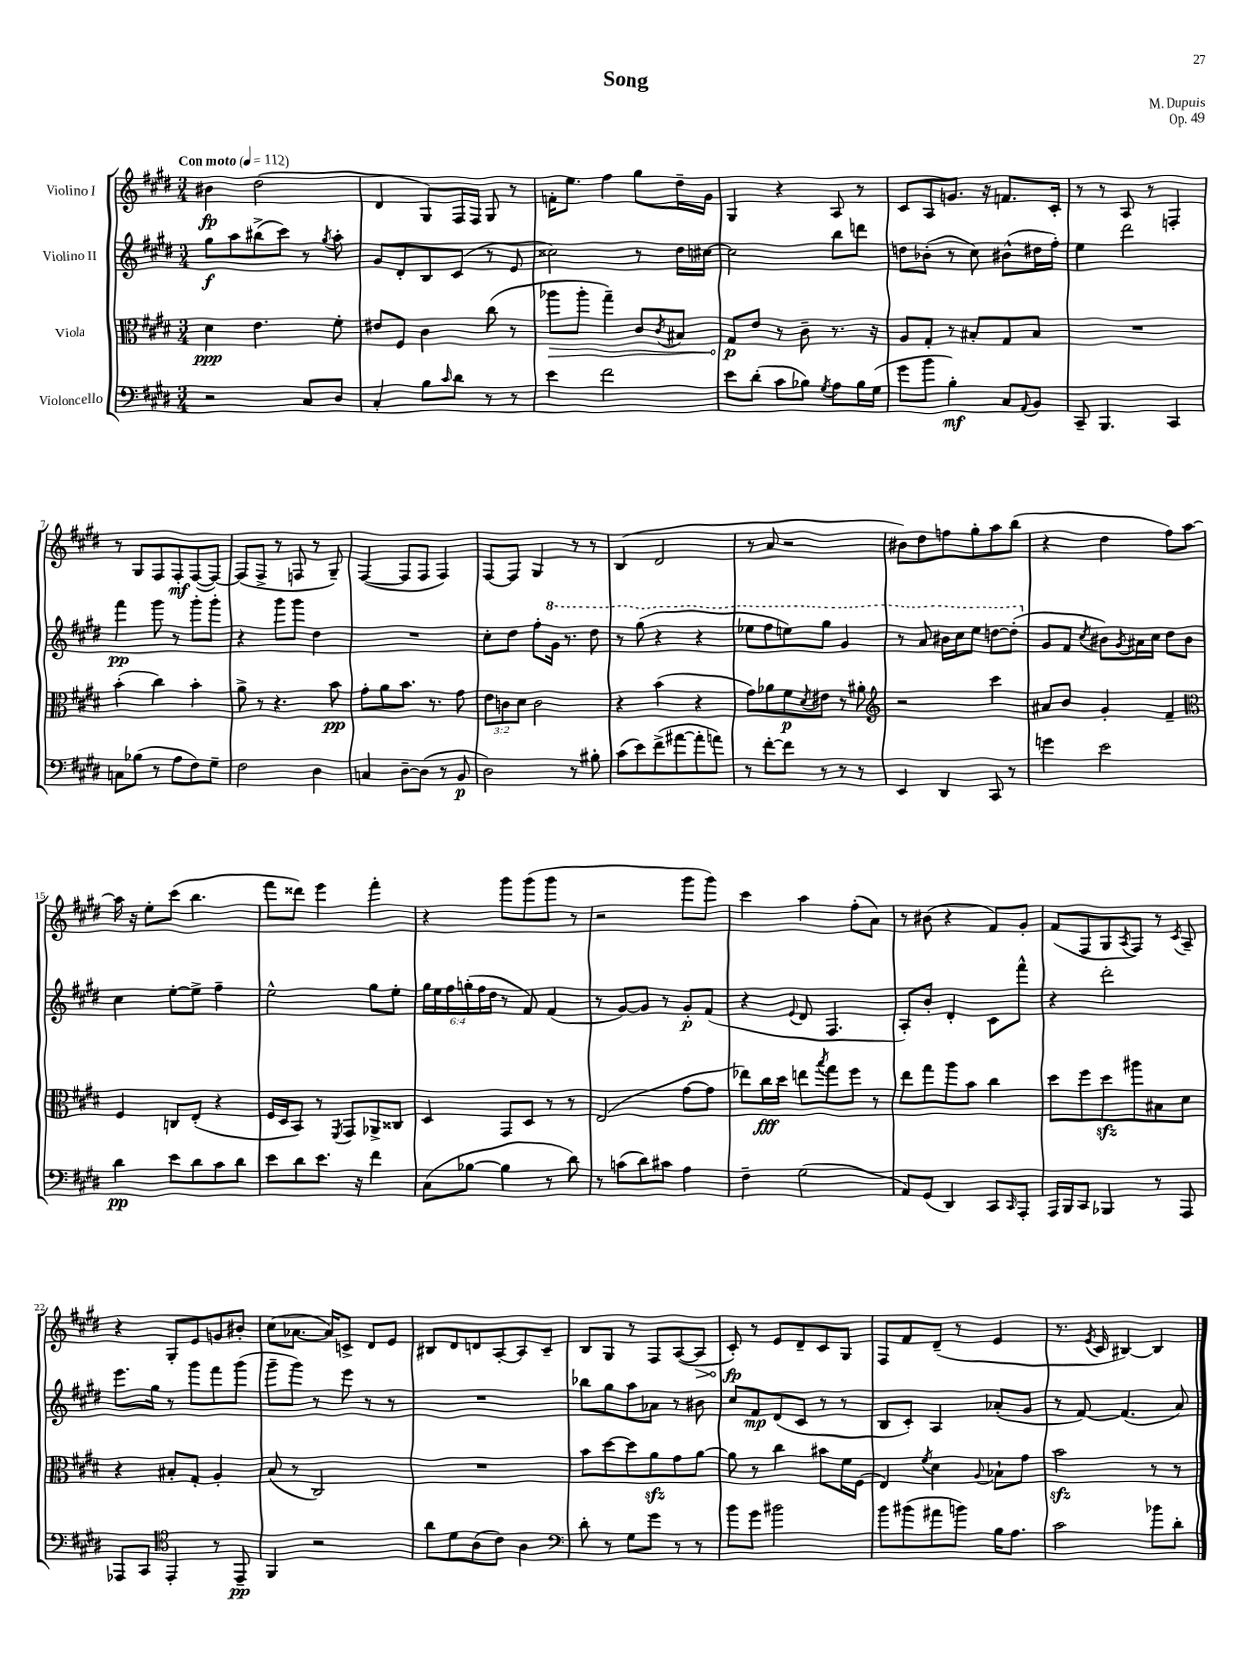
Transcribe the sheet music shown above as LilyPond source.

\header { title = "Song" composer = "M. Dupuis" opus = "Op. 49" }
<<
\new StaffGroup <<
\new Staff = "s0" \with { instrumentName = "Violino I" } {
    \clef treble \key e \major \numericTimeSignature \time 3/4 \tempo "Con moto" 4 = 112
    bis'4\fp dis''2( |
    dis'4 gis8) fis16 fis16 gis8 r8 |
    f'16-. e''8. fis''4 gis''8 dis''16-- gis'16 |
    gis4 r4 a8 r8 |
    cis'8 a8 g'8. r16 f'8. cis'16-. |
    r8 r8 a8 r8 f4-. |
    r8 gis8 fis8 fis8-.\mf fis8~( fis8~) |
    fis8( fis8-> r8 f8 r8 gis8--) |
    fis4~( fis8 fis8 fis4) |
    fis8~ fis8 gis4 r8 r8 |
    b4( dis'2 |
    r8 a'8 r2 |
    bis'8) dis''8 f''8 gis''8-. a''8 b''8( |
    r4 dis''4 fis''8) a''8~ |
    a''16 r16 e''8-. cis'''8( b''4. |
    fis'''8 disis'''8) e'''4 fis'''4-. |
    r4 gis'''8 gis'''8( gis'''8 r8 |
    r2 gis'''8 gis'''8) |
    cis'''4 a''4 fis''8-.( a'8) |
    r8 bis'8( r4 fis'8) gis'8-. |
    fis'8( fis8 gis8 \acciaccatura { a8 } fis8) r8 \acciaccatura { cis'8 } a8-- |
    r4 gis8-. e'8 g'8 bis'8-. |
    cis''8( aes'8.~ aes'16) c'8-> dis'8 e'8 |
    bis8 dis'8 d'8 a8~-. a8 cis'8-- |
    b8 gis8 r8 fis8 a8~( \once \override Hairpin.circled-tip = ##t a8\> |
    cis'8-.\fp\!) r8 e'8 dis'8-- cis'8 gis8 |
    fis8 fis'8 dis'8--( r8 e'4 |
    r8. \acciaccatura { e'8 } cis'16 bis4~) bis4 \bar "|." |
}
\new Staff = "s1" \with { instrumentName = "Violino II" } {
    \clef treble \key e \major \numericTimeSignature \time 3/4 \override Staff.TupletNumber.text = #tuplet-number::calc-fraction-text
    gis''8\f a''8 bis''8->( cis'''8) r8 \acciaccatura { gis''8 } a''8-. |
    gis'8 dis'8-. b8 cis'8( r8 e'8 |
    cisis''2) r8 dis''16 cis''16~ |
    cis''2 b''8 d'''8 |
    d''8 bes'8-.( r8 cis''8) bis'8-^( dis''16 fis''16-.) |
    e''4 dis'''2 |
    fis'''4\pp gis'''8 r8 gis'''8-. gis'''8-. |
    r4 gis'''8 gis'''8 dis''4 |
    R2. |
    cis''8-. dis''8 fis''8-. \ottava #1 gis''16 r8. dis'''8 |
    r8 gis'''8( r4 r4 |
    ees'''8 fis'''8 e'''8) gis'''8 gis''4 |
    r8 a''8 bis''16 cis'''16 e'''8 d'''8~ d'''8-.( \ottava #0 |
    gis'8 fis'8 \acciaccatura { cis''8 } bis'8) \acciaccatura { gis'8 } ais'16 cis''16 dis''8 bis'8 |
    cis''4 e''8~-. e''8-> fis''4-- |
    e''2-^ gis''8 e''8-. |
    \tuplet 6/4 { gis''16 e''16 fis''16 g''16-.( fis''16 dis''16 } r8 fis'8) fis'4( |
    r8 gis'8~) gis'8 r8 gis'8-.\p fis'8( |
    r4 \appoggiatura { e'8 } dis'8 fis4. |
    a8-.) b'8-. dis'4-. cis'8 fis'''8-^ |
    r4 dis'''2-. |
    e'''8. gis''16 r8 gis'''8 fis'''8 gis'''8( |
    gis'''8-- gis'''8) r8 e'''8 r8 r8 |
    R2. |
    bes''8 gis''8 a''8 aes'8 r8 bis'8 |
    cis''8 fis'8\mp dis'8( cis'8 r8 r8 |
    b8 cis'8-.) a4 aes'8-.( gis'8 |
    r8 fis'8~) fis'4.( a'8) \bar "|." |
}
\new Staff = "s2" \with { instrumentName = "Viola" } {
    \clef alto \key e \major \numericTimeSignature \time 3/4 \override Staff.TupletNumber.text = #tuplet-number::calc-fraction-text
    dis'4\ppp e'4. fis'8-. |
    eis'8 fis8 cis'4 cis''8( r8 |
    \once \override Hairpin.circled-tip = ##t aes''8\> aes''8-. gis''4--) cis'8 \acciaccatura { cis'8 } bis8 |
    gis8\p\! e'8 r8 cis'8-- r8. r16 |
    a8 gis8-. r8 bis8-. gis8 bis8 |
    R2. |
    b'4-.( cis''4) b'4-. |
    a'8-> r8 r4. b'8\pp |
    gis'8-. a'8 b'8. r8. gis'8 |
    \tuplet 3/2 { e'8 c'8 dis'8 } c'2 |
    r4 b'4( r4 |
    gis'8) aes'8 fis'8\p \acciaccatura { dis'8 } eis'8 r8 ais'8-. |
    \clef treble r2 cis'''4 |
    ais'8 b'8 gis'4-. fis'4-- |
    \clef alto fis4 c8 e8-.( r4 |
    fis16 dis16 b,8) r8 \acciaccatura { fis,8 } gis,8 aes,8-> cisis8 |
    dis4 gis,8 dis8 r8 r8 |
    e2( gis'8~ gis'8 |
    ees''8) cis''16\fff dis''16 e''8 \acciaccatura { b''8 } gis''8 fis''8 r8 |
    e''8 gis''8 a''8 b'8 cis''4 |
    dis''8 fis''8 dis''8\sfz ais''8 bis8 dis'8 |
    r4 bis8-. gis8-. a4-. |
    b8( r8 cis2) |
    R2. |
    b'8 dis''8~ dis''8 a'8\sfz gis'8 a'8~ |
    a'8 r8 cis''4 bis'8 fis'16 fis16( |
    e4) \acciaccatura { fis'8 } dis'4 \appoggiatura { a8 } bes8-! gis'8 |
    b'2\sfz r8 r8 \bar "|." |
}
\new Staff = "s3" \with { instrumentName = "Violoncello" } {
    \clef bass \key e \major \numericTimeSignature \time 3/4
    r2 cis8 dis8 |
    cis4-. b8 \grace { cis'16 } dis'8 r8 r8 |
    e'4 fis'2 |
    e'8 dis'8-.( cis'8 bes8) \acciaccatura { gis8 } a8 bes16 gis16( |
    gis'8 b'8 b4-.\mf) cis8 \appoggiatura { a,8 } b,8 |
    cis,8-- b,,4. cis,4 |
    c8 bes8( r8 a8 fis8) gis8-- |
    fis2 dis4 |
    c4 dis8~-- dis8( r8 b,8\p |
    dis2) r8 bis8-. |
    cis'8( e'8) fis'8->( ais'8~ ais'8-. a'8) |
    r8 fis'8~-. fis'8 r8 r8 r8 |
    e,4 dis,4 cis,8 r8 |
    g'4 e'2 |
    dis'4\pp e'8 dis'8 cis'8 dis'8 |
    e'8 dis'8 e'8. r16 fis'4 |
    cis8( bes8~ bes4 r8 dis'8) |
    r8 c'8( dis'8) cis'8 a4 |
    fis4-- gis2( |
    a,8) gis,8( dis,4) cis,8 \grace { cis,16 } a,,8-. |
    a,,16 b,,16 cis,8 bes,,4 r8 a,,8 |
    aes,,8 cis,8 \clef tenor e,4-. r8 e,8--\pp |
    fis,4 r2 |
    a'8 dis'8 a8( cis'8) a4 |
    \clef bass dis'8-. r8 gis8 gis'8 r8 r8 |
    b'8 gis'8 bis'2 |
    b'8 bis'8( ais'8 b'8) b16 a8. |
    cis'2 bes'8 dis'8-. \bar "|." |
}
>>
>>
